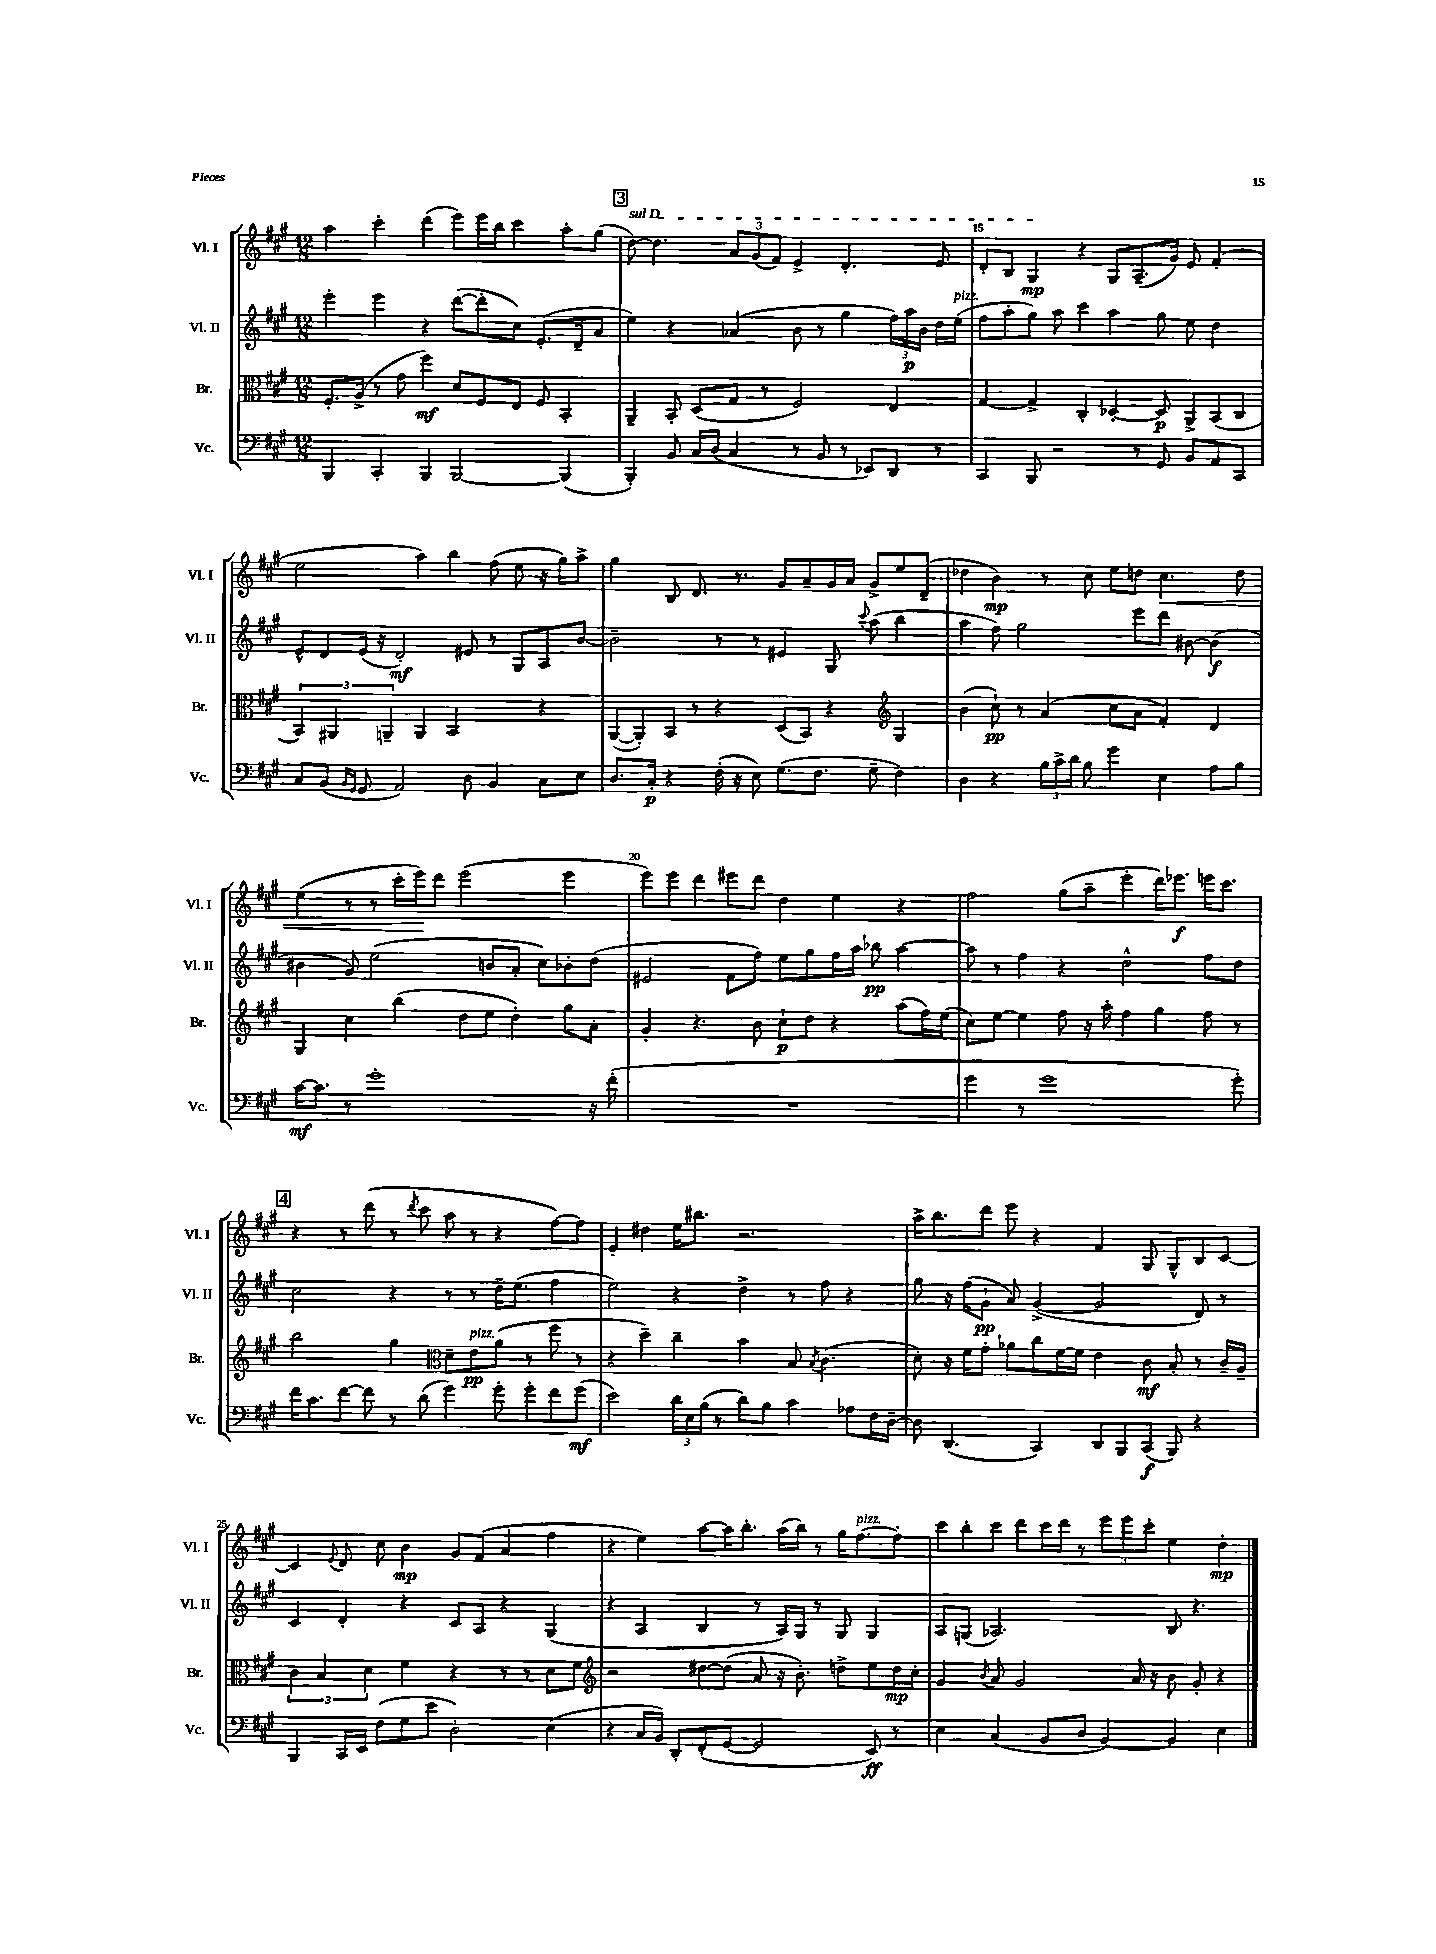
<<
\new StaffGroup <<
\new Staff = "s0" \with { instrumentName = "Vl. I" shortInstrumentName = "Vl. I" } {
    \clef treble \key a \major \numericTimeSignature \time 12/8
    \autoBeamOff a''4 cis'''4-. d'''4( e'''8[) e'''16 b''16] cis'''4 a''8[-. gis''8]( |
    \mark \markup { \box "3" } \once \override TextSpanner.bound-details.left.text = \markup { \italic "sul D" } d''8~\startTextSpan) d''4. \tuplet 3/2 { a'8[ gis'8( fis'8]) } e'4-> d'4.-. e'8 |
    d'8[-. b8] gis4\mp\stopTextSpan r4 gis8[ a8.--( gis'16]) e'8 fis'4-.( |
    e''2 a''4) b''4 fis''8( e''8 r16 gis''16[) a''8]-> |
    gis''4 b8 d'8. r8. gis'8[ a'8-- gis'16 a'16] gis'8[-> e''8 d'8]--( |
    des''4 b'4\mp) r8 cis''8 e''8[ d''8] cis''4.\< d''8 |
    e''4( r8 r8 cis'''16[-. e'''16\!) d'''8] e'''2( e'''4 |
    e'''8[) e'''8] d'''4 eis'''8[ d'''8] d''4 e''4 r4 |
    fis''2 gis''8[( a''8]-- e'''4-. d'''16[) ees'''8.]\f e'''16[ cis'''8.] |
    \mark \markup { \box "4" } r4 r8 d'''8( r8 \acciaccatura { d'''8 } cis'''8 a''8 r8 r4 fis''8[~) fis''8] |
    e'4-. dis''4 e''16[ bis''8.] r2. |
    a''16[-> b''8. d'''8] e'''8 r4 fis'4 gis8 gis8[-^ b8 cis'8]~ |
    cis'4 \appoggiatura { e'8 } d'8 cis''8 b'4\mp gis'8[ fis'8]( a'4 fis''4 |
    r4 e''4) a''8[~ a''16 b''8.]-. a''16[( b''16]) r8 gis''16[ fis''8.~^\markup { \italic "pizz." } fis''8]-. |
    cis'''8[ b''8-. cis'''8] d'''8[ cis'''16 d'''16] r8 \tuplet 3/2 { e'''8[ e'''8 cis'''8]-. } e''4 d''4-.\mp \bar "|." |
}
\new Staff = "s1" \with { instrumentName = "Vl. II" shortInstrumentName = "Vl. II" } {
    \clef treble \key a \major \numericTimeSignature \time 12/8
    \autoBeamOff e'''4-. e'''4 r4 d'''8[~( d'''8-. cis''8]) e'8.[-.( d'16-- a'8] |
    \mark \markup { \box "3" } e''4) r4 aes'4( b'8 r8 gis''4 \tuplet 3/2 { fis''16[) a''16\p b'16] } d''16[ e''16]^\markup { \italic "pizz." }( |
    fis''8[ a''8-. gis''8]) a''8 cis'''4 a''4 gis''8 e''8 d''4 |
    e'8[-^ d'8 e'16]( r16 d'2-.\mf) eis'8 r8 gis8[ a8 b'8]~ |
    b'2-- r8 r8 eis'4 gis8 \appoggiatura { cis'''8 } a''8( b''4 |
    a''4 fis''8) gis''2 e'''8[ d'''8] bis'8~ bis'4\f( |
    bis'4 gis'8) e''2( b'8[ a'8]-. cis''8[) bes'8-. d''8]( |
    eis'2 fis'8[ fis''8]) e''8[ gis''8 fis''16 a''16] bes''8\pp a''4~ |
    a''8 r8 fis''4 r4 d''2-^ fis''8[ d''8] |
    \mark \markup { \box "4" } cis''2 r4 r8 r8 d''16[-- e''8.]( fis''4 |
    e''2) r4 d''4-> r8 fis''8 r4 |
    gis''8 r16 fis''16[( gis'8]-!\pp a'8) gis'4~->( gis'2 d'8) r8 |
    cis'4 d'4-. r4 cis'8[ a8] r4 gis4( |
    r4 a4 b4 r8 a16[) gis16] r8 gis8 gis4 |
    a8[ g8]( aes2.) b8 r4. \bar "|." |
}
\new Staff = "s2" \with { instrumentName = "Br." shortInstrumentName = "Br." } {
    \clef alto \key a \major \numericTimeSignature \time 12/8
    \autoBeamOff fis8.[-. a16]->( r8 gis'8 fis''4\mf) d'8[ fis8 e8] fis8 b,4-. |
    \mark \markup { \box "3" } a,4-- b,8-. d8[( gis8] r8 fis2) e4 |
    gis4~ gis4-> cis4-. des4~-. des8\p a,8[-> b,8( cis8] |
    \tuplet 3/2 { b,4) ais,4 a,4-- } a,4 b,2 r4 |
    a,8[~( a,8-.) b,8] r8 r4 d8[( b,8]) r4 \clef treble gis4 |
    b'4( cis''8-!\pp) r8 a'4( cis''8[ a'8] fis'4-.) d'4 |
    gis4 cis''4 b''4( d''8[ e''8] d''4-.) gis''8[ a'8]-. |
    gis'4-. r4. b'8 cis''8[-!\p d''8] r4 a''8[( fis''16) e''16]( |
    cis''8[) e''8]~ e''4 fis''8 r16 a''16-. fis''4 gis''4 fis''8 r8 |
    \mark \markup { \box "4" } b''2 gis''4 \clef alto d'8[-- e'8\pp^\markup { \italic "pizz." } a'8]( r8 fis''8 r8 |
    r4 d''4--) cis''4-- b'4 b8 \acciaccatura { b8 } cis'4.( |
    d'8-.) r16 fis'16[ gis'8]-. aes'8[ cis''8 fis'16~ fis'16] e'4 cis'8\mf b8-. r8 cis'16[-- a16]-- |
    \tuplet 3/2 { cis'4 b4 d'4 } fis'4 r4 r8 r8 d'8[ fis'8] |
    \clef treble r2 dis''8[~ dis''8]( a'8 r16 b'8.-.) d''8[-> e''8 d''16\mp cis''16]-. |
    gis'4 \acciaccatura { b'8 } a'8 gis'2 a'16 r16 b'8 gis'8-. r4 \bar "|." |
}
\new Staff = "s3" \with { instrumentName = "Vc." shortInstrumentName = "Vc." } {
    \clef bass \key a \major \numericTimeSignature \time 12/8
    \autoBeamOff b,,4 cis,4-. b,,4 b,,2~ b,,4( |
    \mark \markup { \box "3" } b,,4-.) b,8 cis16[ d16]( cis4 r8 b,8 r8 ees,8[) d,8] r8 |
    cis,4 b,,8 r2 r8 gis,8 b,8[ a,8 cis,8] |
    cis8[ b,8]( \grace { b,16[ gis,16] } gis,8 a,2) d8 b,4 cis8[ e8] |
    d8.[ cis16]-.\p r4 fis16-.( r16 e8) gis8.[( fis8.] gis8-- fis4) |
    d4 r4 \tuplet 3/2 { b16[ cis'16-> d'16] } b8 gis'4 e4 a8[ b8] |
    cis'16[~\mf cis'8.] r8 gis'1-. r16 fis'16-.( |
    R1. |
    gis'4 r8 gis'1 gis'8-.) |
    \mark \markup { \box "4" } fis'16[ cis'8. fis'8]~ fis'8 r8 d'8( gis'4) gis'8-. gis'8[-. fis'8 gis'8]\mf( |
    e'2) \tuplet 3/2 { d'16[ e16 b16]( } r8 d'8[) b8] cis'4 aes8[ fis16 d16]~-- |
    d8 d,4.( cis,4) d,8[ b,,8 cis,8]\f( b,,8) r4 |
    b,,4 cis,16[ e,16] fis8[( gis8 e'8] d2-.) e4( |
    r4 cis16[ b,16]) d,8[-. fis,8-.( gis,8]~ gis,2 e,8\ff) r8 |
    e4 cis4( b,8[ d8] b,4~) b,4 e4 \bar "|." |
}
>>
>>
\layout { \context { \Score currentBarNumber = #13 \override BarNumber.break-visibility = ##(#f #t #t) barNumberVisibility = #(every-nth-bar-number-visible 5) } }
